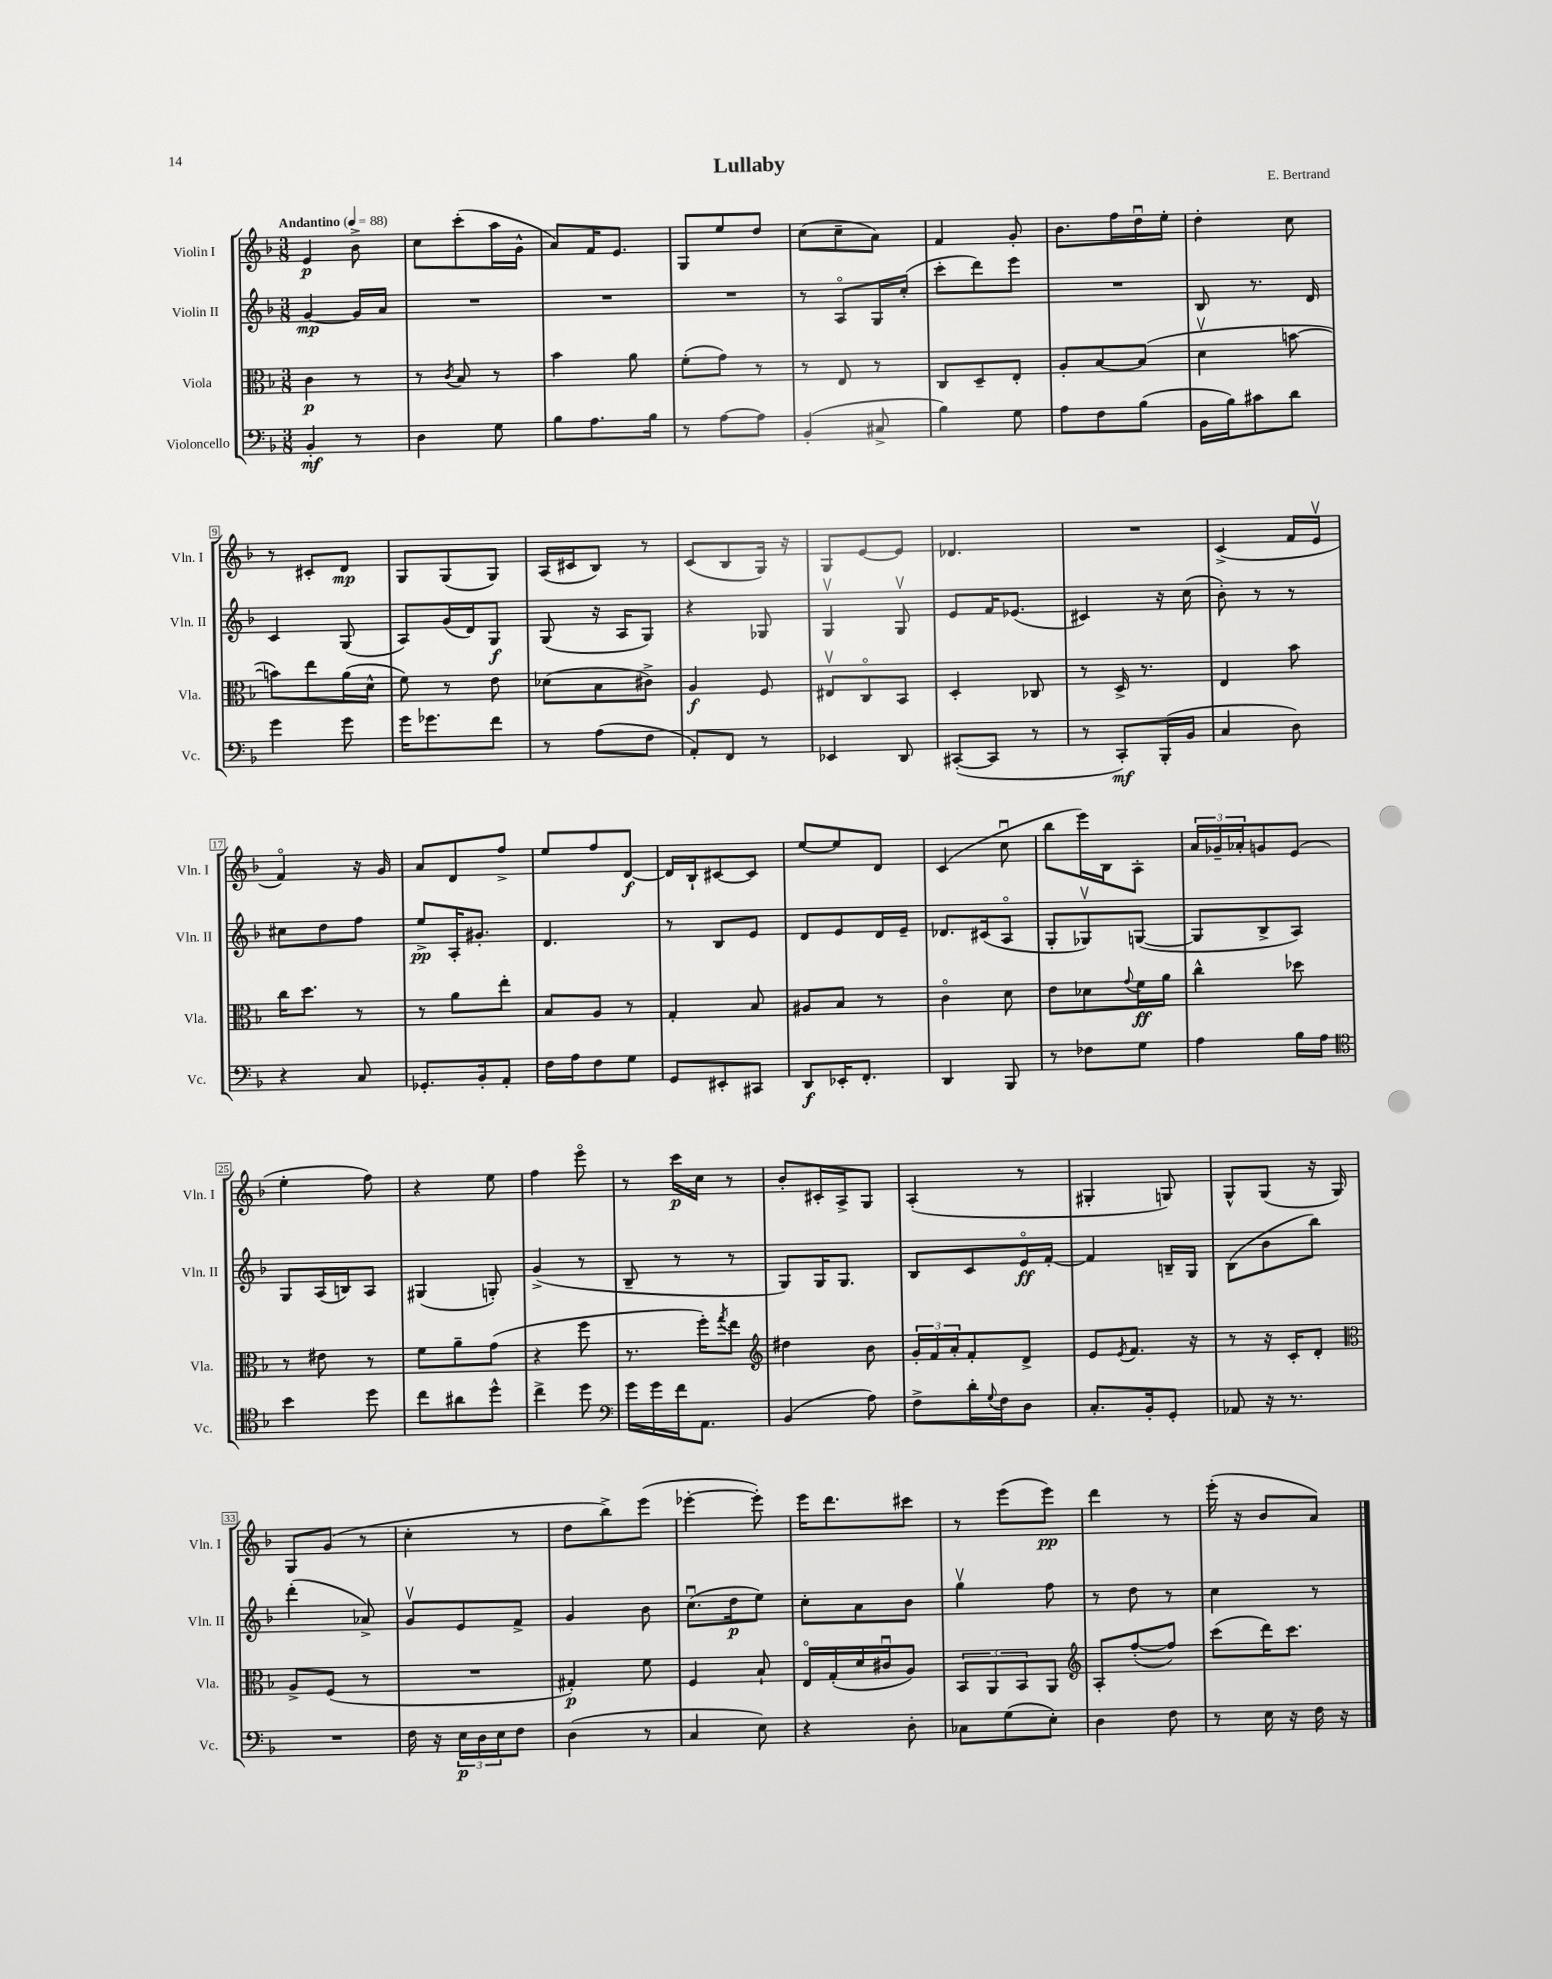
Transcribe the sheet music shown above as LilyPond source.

\header { title = "Lullaby" composer = "E. Bertrand" }
<<
\new StaffGroup <<
\new Staff = "s0" \with { instrumentName = "Violin I" shortInstrumentName = "Vln. I" } {
    \clef treble \key f \major \numericTimeSignature \time 3/8 \tempo "Andantino" 4 = 88
    e'4\p bes'8-> |
    c''8 c'''8-.( a''16 g'16-^ |
    a'8) f'16 e'8. |
    g8 e''8 d''8 |
    c''8( c''8-- a'8) |
    f'4 g'8-. |
    bes'8. f''16 d''16\downbow e''16-. |
    d''4-. c''8 |
    r8 cis'8-. d'8\mp |
    g8 g8( g8) |
    a16( cis'16 bes8) r8 |
    c'8( bes8 g16) r16 |
    g8 e'8~ e'8 |
    des'4. |
    R4. |
    c'4->( f'16 e'16\upbow |
    f'4\flageolet) r16 g'16 |
    a'8 d'8 f''8-> |
    e''8 f''8 d'8~\f |
    d'16 bes16-! cis'8~ cis'8 |
    e''8~ e''8 d'8 |
    c'4( c''8\downbow |
    bes''8 e'''16) bes16 a8-. |
    \tuplet 3/2 { a'16 ges'16-- aes'16-. } g'8 e'8( |
    e''4-. f''8) |
    r4 e''8 |
    f''4 e'''8\flageolet |
    r8 c'''16\p c''16 r8 |
    bes'8-. cis'16-. a16-> g8 |
    a4-.( r8 |
    gis4-. g8) |
    g8-^ g8( r16 g16) |
    g8 g'8( r8 |
    c''4-. r8 |
    d''8 bes''8->) e'''8( |
    ees'''4~-. ees'''8-.) |
    e'''16 d'''8. cis'''8 |
    r8 e'''8( e'''8\pp) |
    d'''4 r8 |
    e'''16-.( r16 bes'8 a'8) \bar "|." |
}
\new Staff = "s1" \with { instrumentName = "Violin II" shortInstrumentName = "Vln. II" } {
    \clef treble \key f \major \numericTimeSignature \time 3/8
    g'4~\mp g'16 a'16 |
    R4. |
    R4. |
    R4. |
    r8 a8\flageolet g16 c''16-.( |
    c'''8-. d'''8) e'''8 |
    R4. |
    bes8 r8. d'16 |
    c'4 g8( |
    a8) g'16( d'16) g8\f |
    g8( r16 a16 g8) |
    r4 ges8 |
    g4\upbow g8\upbow |
    e'8 f'16 ees'8.( |
    cis'4) r16 c''16( |
    bes'8-.) r8 r8 |
    cis''8 d''8 f''8 |
    e''8->\pp a16-. gis'8.-. |
    d'4. |
    r8 bes8 e'8 |
    d'8 e'8 d'16 e'16-- |
    des'8. cis'16( a8\flageolet |
    g8-. ges8\upbow) g8~( |
    g8 bes8-> a8) |
    g8 a16( b16) a8 |
    gis4( g8-.) |
    g'4->( r8 |
    bes8-- r8 r8 |
    g8) g16 g8. |
    bes8 c'8 e'16\flageolet\ff f'16~-. |
    f'4 b16-- g16 |
    bes8( bes'8 bes''8) |
    d'''4-.( aes'8->) |
    g'8\upbow e'8 f'8-> |
    g'4 bes'8 |
    c''8.\downbow( d''16\p e''8) |
    c''8-. a'8 bes'8 |
    g''4\upbow f''8 |
    r8 d''8 r8 |
    c''4 r8 \bar "|." |
}
\new Staff = "s2" \with { instrumentName = "Viola" shortInstrumentName = "Vla." } {
    \clef alto \key f \major \numericTimeSignature \time 3/8
    c'4\p r8 |
    r8 \acciaccatura { c'8 } bes8 r8 |
    bes'4 a'8 |
    f'8-.( g'8) r8 |
    r8 e8 r8 |
    c8 d8-- e8-. |
    a8-. bes8~ bes8( |
    d'4\upbow b'8~ |
    b'8) e''8 a'16( d'16-^ |
    f'8) r8 e'8 |
    des'8( bes8 cis'8->) |
    a4\f f8 |
    eis8\upbow c8\flageolet bes,8 |
    d4-. ces8 |
    r8 d16-> r8. |
    e4 bes'8 |
    c''16 d''8. r8 |
    r8 a'8 e''8-. |
    bes8 a8 r8 |
    g4-. bes8 |
    ais8 bes8 r8 |
    c'4\flageolet d'8 |
    e'8 des'8 \appoggiatura { g'8 } f'16\ff a'16 |
    c''4-^ des''8 |
    r8 eis'8 r8 |
    f'8 a'8-- g'8( |
    r4 f''8 |
    r8. f''16-.) \acciaccatura { g''8 } e''8 |
    \clef treble dis''4 bes'8 |
    \tuplet 3/2 { g'16-. f'16 a'16-. } f'8-. d'8-> |
    e'8 \acciaccatura { e'8 } f'8. r16 |
    r8 r16 c'16-. d'8-. |
    \clef alto a8-> f8( r8 |
    R4. |
    gis4-.\p) f'8 |
    f4 bes8-! |
    e16\flageolet g16-.( d'16 cis'16\downbow a8) |
    \tuplet 3/2 { bes,8 a,8 bes,8 } a,8 |
    \clef treble a8-. f''8~-.( f''8) |
    c'''8( d'''16) c'''8. \bar "|." |
}
\new Staff = "s3" \with { instrumentName = "Violoncello" shortInstrumentName = "Vc." } {
    \clef bass \key f \major \numericTimeSignature \time 3/8
    bes,4-.\mf r8 |
    d4 g8 |
    bes8 a8. bes16 |
    r8 a8~ a8 |
    bes,4-.( cis8-> |
    bes4) g8 |
    a8 f8 bes8( |
    bes,16 bes16) cis'8 d'8 |
    g'4 g'8 |
    g'16 ges'8. f'8 |
    r8 a8( f8 |
    a,8-.) f,8 r8 |
    ees,4 d,8 |
    cis,8~-.( cis,8 r8 |
    r8 c,8-.\mf) bes,,16-.( bes,16 |
    c4 d8) |
    r4 c8 |
    ges,8.-. bes,16-. a,8-. |
    f16 a16 f8 g8 |
    g,8 eis,8-. cis,8 |
    d,8\f ees,16-. f,8.-. |
    d,4 bes,,8 |
    r8 fes8 g8 |
    a4 bes16 a16 |
    \clef tenor bes'4 d''8 |
    c''8 ais'8 d''8-^ |
    c''4-> d''8 |
    \clef bass g'16 g'16 f'16 a,8. |
    bes,4( a8) |
    f8-> d'16-. \appoggiatura { g8 } f16 d8 |
    c8.-. bes,16-. g,8-. |
    aes,8 r16 r8. |
    R4. |
    f16 r16 \tuplet 3/2 { e16\p d16 e16 } f8 |
    d4( r8 |
    c4 e8) |
    r4 d8-. |
    ces8 g8( e8-.) |
    d4 f8 |
    r8 e16 r16 f16 r16 \bar "|." |
}
>>
>>
\layout { \context { \Score \override BarNumber.stencil = #(make-stencil-boxer 0.1 0.3 ly:text-interface::print) } }
